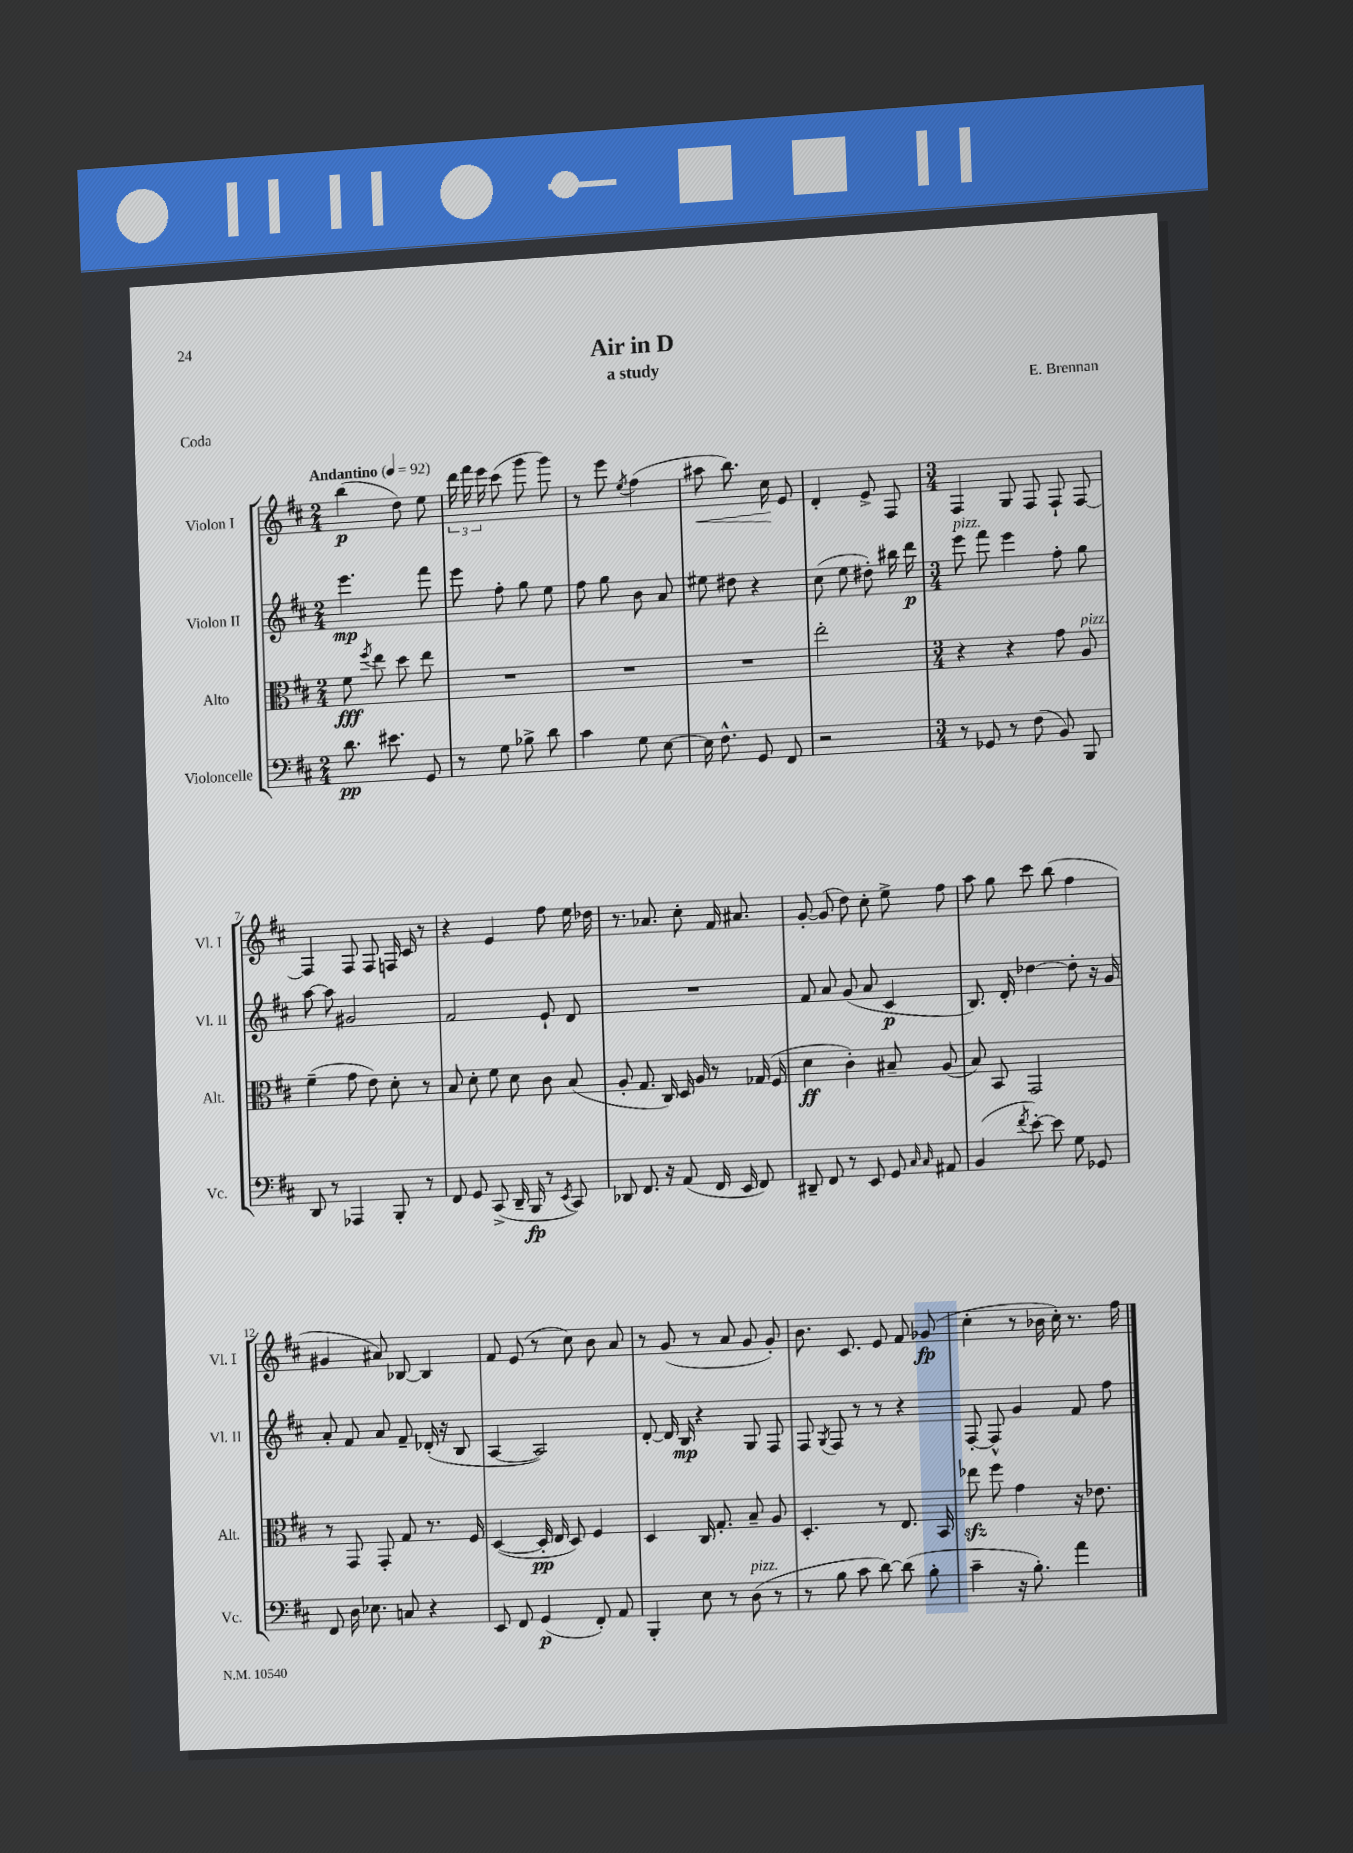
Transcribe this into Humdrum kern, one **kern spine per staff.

**kern	**kern	**kern	**kern
*staff4	*staff3	*staff2	*staff1
*clefF4	*clefC3	*clefG2	*clefG2
*k[f#c#]	*k[f#c#]	*k[f#c#]	*k[f#c#]
*M2/4	*M2/4	*M2/4	*M2/4
*MM92	*MM92	*MM92	*MM92
8.d	8f#	4.eee	(4bb
.	8qff#	.	.
.	8ee	.	.
8.e#	.	.	.
.	8dd	.	8dd)
8GG	8ee	8fff#	8ee
=	=	=	=
8r	2r	8eee	24ddd
.	.	.	24fff#
.	.	.	24eee
8G	.	8ff#'	(8ccc#
8B-^	.	8gg	8ggg
8d	.	8ee	8ggg)
=	=	=	=
4c#	2r	8ff#	8r
.	.	8gg	8eee
.	.	.	8qee
8G	.	8b	(4ff#
[8E	.	8a	.
=	=	=	=
16E]	2r	8ee#	8aa#
8.F#^^	.	.	.
.	.	8dd#	8.bb)
8GG	.	4r	.
.	.	.	16cc#
8FF#	.	.	8e
=	=	=	=
2r	2ee'	(8cc#	4d'
.	.	8ee	.
.	.	8dd#')	8e^
.	.	16bb#	8F#
.	.	16ddd	.
=	=	=	=
*M3/4	*M3/4	*M3/4	*M3/4
8r	4r	8eee	4F#
8GG-	.	8fff#	.
8r	4r	4eee	8G
(8F#	.	.	8F#
8BB)	8g	8ff#'	8F#`
8BBB	8A	8gg	[8F#
=	=	=	=
8DD	(4f#~	[8aa	4F#]
8r	.	8aa]	.
4AAA-	8g	2g#	8F#
.	8e)	.	8F#
8BBB'	8d'	.	16F
.	.	.	16c#
8r	8r	.	8r
=	=	=	=
8FF#	8B	2f#	4r
8GG	8d'	.	.
(8CC#^	8f#	.	4e
16DD~	8d	.	.
16BBB	.	.	.
8r	8c#	8e`	8ff#
8qEE	.	.	.
8CC#)	(8B	8d	16ee
.	.	.	16dd-
=	=	=	=
8DD-	8A'	2.r	8.r
8.FF#	8.G	.	.
.	.	.	8.a-
16r	16C#)	.	.
(8AA	16D	.	8cc#'
.	16A	.	.
16FF#	8r	.	16f#
16EE	.	.	8.a#
8FF#)	(16G-	.	.
.	16F#	.	.
=	=	=	=
8DD#~	4d	8f#	[8g'
8FF#	.	8a	(8g]
8r	4c#')	(8g	8dd)
8EE	.	8a	8cc#'
8GG	8B#~	4c#	8ee^
16qqC#	.	.	.
16qqC#	.	.	.
8AA#	(8A	.	8ff#
=	=	=	=
(4BB	8B)	8.B)	8aa
.	8BB	.	8gg
.	.	16d'	.
8qf#	.	.	.
[8e')	2GG	[4dd-	8ccc#
8e]	.	.	(8bb
8G	.	8dd-']	4ff#
8GG-	.	16r	.
.	.	16g	.
=	=	=	=
8FF#	8r	8a'	4g#
16D	8GG	8f#	.
8.E-	.	.	.
.	8GG'	8a	8a#)
8C	8G	8f#~	[8B-
4r	8.r	(16d-'	4B-]
.	.	16r	.
.	.	8B	.
.	16F#	.	.
=	=	=	=
8EE	([4D	[4A	8f#
8FF#	.	.	(8e
(4GG	16D']	2A])	8r
.	16E	.	.
.	8D)	.	8cc#)
8FF#')	4F#	.	8b
8AA	.	.	8a
=	=	=	=
4BBB'	4D	[8d'	8r
.	.	16d]	(8g
.	.	16B	.
8E	16C#	4r	8r
.	8.G'	.	.
8r	.	.	8a
(8D	8B~	8G	8g
8r	8A	8F#	8g')
=	=	=	=
8r	4.D'	8F#	8.b
.	.	8qG	.
8B	.	8F#	.
.	.	.	8.c#
8c#	.	8r	.
[8d)	8r	8r	8e
(8d]	8.E	4r	8f#
8B'	.	.	(8g-
.	16BB	.	.
=	=	=	=
4c#~	8ee-	[8F#'	4cc#'
.	8ff#	8F#^^]	.
16r	4g	4g	8r
8.B')	.	.	.
.	.	.	16b-
.	.	.	16cc#')
4a	16r	8f#	8.r
.	8.e-	.	.
.	.	8ff#	.
.	.	.	16ff#
==	==	==	==
*-	*-	*-	*-
